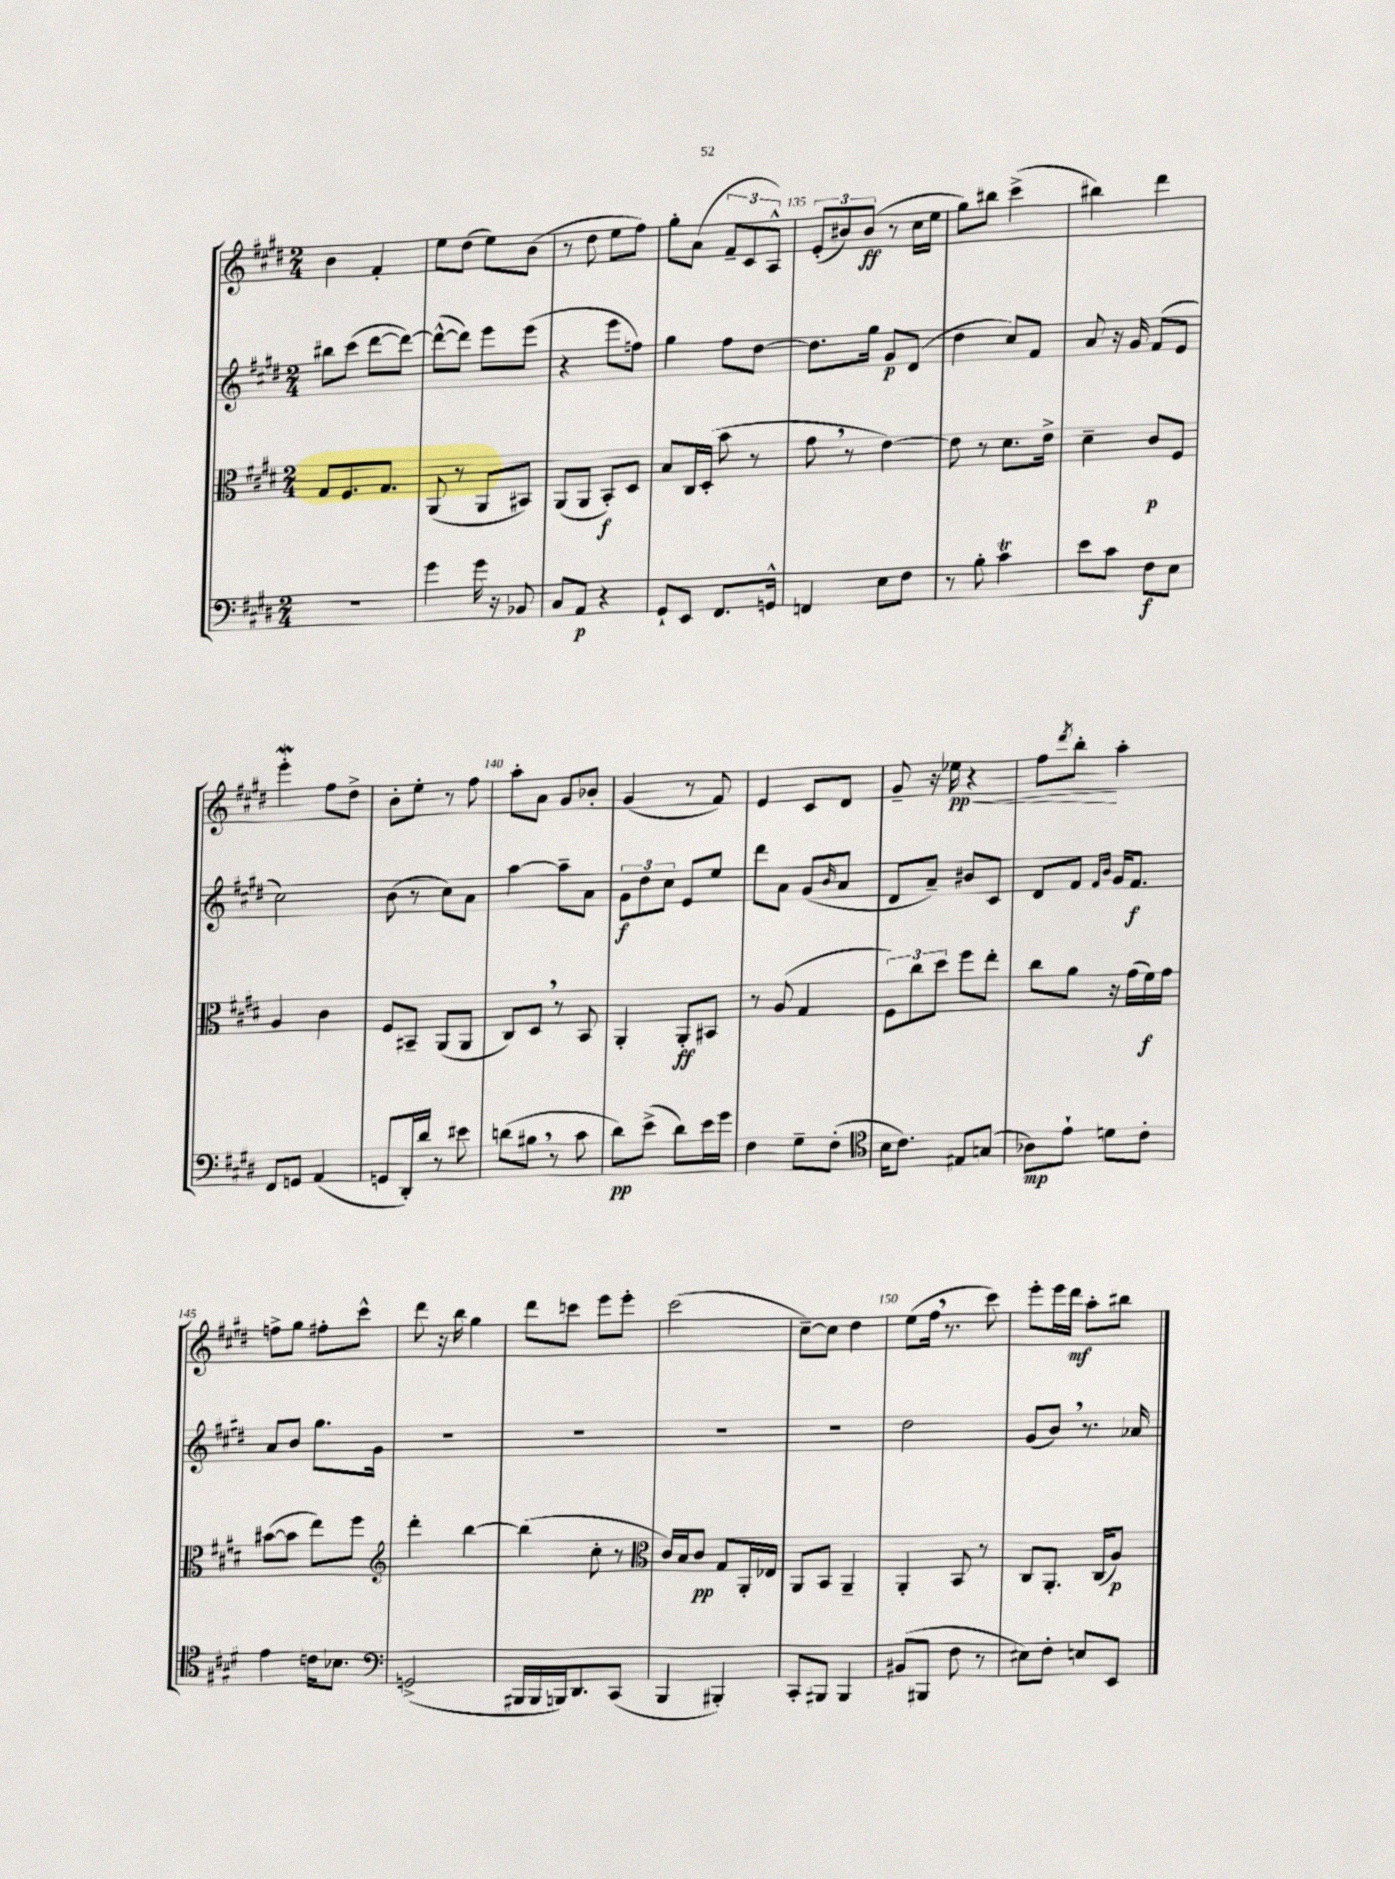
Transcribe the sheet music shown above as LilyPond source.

<<
\new StaffGroup <<
\new Staff = "s0" {
    \clef treble \key e \major \numericTimeSignature \time 2/4
    b'4 fis'4-. |
    e''8 dis''8( e''8) b'8( |
    r8 dis''8 e''8 fis''8) |
    gis''8-. a'8( \tuplet 3/2 { fis'8-- cis'8 a8-^) } |
    \tuplet 3/2 { e'8-.( bis'8) bis'8\ff( } r8 cis''16 e''16 |
    gis''8) bis''8 cis'''4->( |
    bis''4) dis'''4 |
    e'''4-.\mordent fis''8 dis''8-> |
    b'8-. e''8-. r8 fis''8 |
    a''8-. a'8 gis'8 bes'8-. |
    gis'4( r8 fis'8) |
    e'4 cis'8 dis'8 |
    gis'8-- r16 ees''16\pp\< r4 |
    fis''8 \acciaccatura { dis'''8 } b''8-.\! a''4-. |
    f''8-> gis''8 fis''8-. cis'''8-^ |
    dis'''8 r16 b''16 gis''4 |
    dis'''8 c'''8 e'''8 e'''8-. |
    cis'''2( |
    cis''8~--) cis''8 dis''4 |
    e''8( fis''16 \breathe r8. cis'''8) |
    e'''8-. e'''16 dis'''16\mf a''8-. bis''8 \bar "|." |
}
\new Staff = "s1" {
    \clef treble \key e \major \numericTimeSignature \time 2/4
    bis''8 cis'''8( dis'''8~ dis'''8~) |
    dis'''8~-^( dis'''8) e'''8 e'''8( |
    r4 e'''8 f''8) |
    gis''4 fis''8 dis''8~ |
    dis''8. gis''16 gis'8\p dis'8( |
    dis''4 cis''8) fis'8 |
    a'8 r16 gis'16 fis'8( e'8 |
    cis''2) |
    b'8( r8 cis''8) a'8 |
    a''4~ a''8-- a'8 |
    \tuplet 3/2 { gis'8\f dis''8 cis''8 } e'8 e''8 |
    dis'''8 a'8 gis'8( \grace { b'16 } a'8 |
    dis'8 a'8--) bis'8 cis'8 |
    dis'8 fis'8 \grace { fis'16 b'16 } gis'16 fis'8.\f |
    a'8 b'8 gis''8. gis'16 |
    R2 |
    R2 |
    R2 |
    R2 |
    dis''2 |
    gis'8( b'8) \breathe r8. aes'16 \bar "|." |
}
\new Staff = "s2" {
    \clef alto \key e \major \numericTimeSignature \time 2/4
    gis8 fis8. gis8. |
    a,8( r8 a,8 bis,8) |
    a,8( a,8 b,8-.\f) dis8 |
    b8 cis16 dis16-.( b'8 r8 |
    gis'8 \breathe r8 e'4~) |
    e'8 r8 dis'8. e'16-> |
    dis'4-- cis'8\p fis8 |
    a4 cis'4 |
    fis8 bis,8-- a,8( a,8 |
    cis8) dis8 \breathe r8 b,8 |
    a,4-. a,8-.\ff bis,8 |
    r8 a8( gis4 |
    \tuplet 3/2 { fis8) cis''8 dis''8 } fis''8 e''8-. |
    cis''8 a'8 r16 gis'16( fis'16\f) gis'16 |
    bis'8~( bis'8 e''8) fis''8 |
    \clef treble dis'''4-. b''4~ |
    b''4( cis''8-. r8 |
    \clef alto cis'16) b16 cis'8\pp gis8 a,16-. ees16 |
    a,8 b,8 a,4-- |
    a,4-. b,8 r8 |
    cis8 a,8.-. cis16( a8\p) \bar "|." |
}
\new Staff = "s3" {
    \clef bass \key e \major \numericTimeSignature \time 2/4
    r2 |
    gis'4 gis'16 r16 bes,8 |
    cis8 a,8\p r4 |
    gis,8-! e,8 fis,8. g,16-^ |
    f,4 e8 fis8 |
    r8 b8-. cis'4\trill |
    e'8 cis'8 fis8\f e8 |
    fis,8 g,8 a,4( |
    g,8 dis,16-.) dis'16 r8 eis'8 |
    d'8( bis8 \breathe r8 cis'8 |
    dis'8\pp) e'8->( dis'8) e'16 gis'16 |
    fis4 gis8-- fis8-.( |
    \clef tenor b16 cis'8.) eis8 g8( |
    aes8\mp) e'8-! d'8 cis'8-. |
    e'4 c'16 bes8. |
    \clef bass g,2->( |
    bis,,16 bis,,16 b,,16) dis,8. cis,8( |
    b,,4 bis,,4-.) |
    cis,8-. bis,,8 bis,,4 |
    bis,8( bis,,8 fis8 r8 |
    eis8) fis8-. e8 e,8 \bar "|." |
}
>>
>>
\layout { \context { \Score currentBarNumber = #131 \override BarNumber.break-visibility = ##(#f #t #t) barNumberVisibility = #(every-nth-bar-number-visible 5) } }
